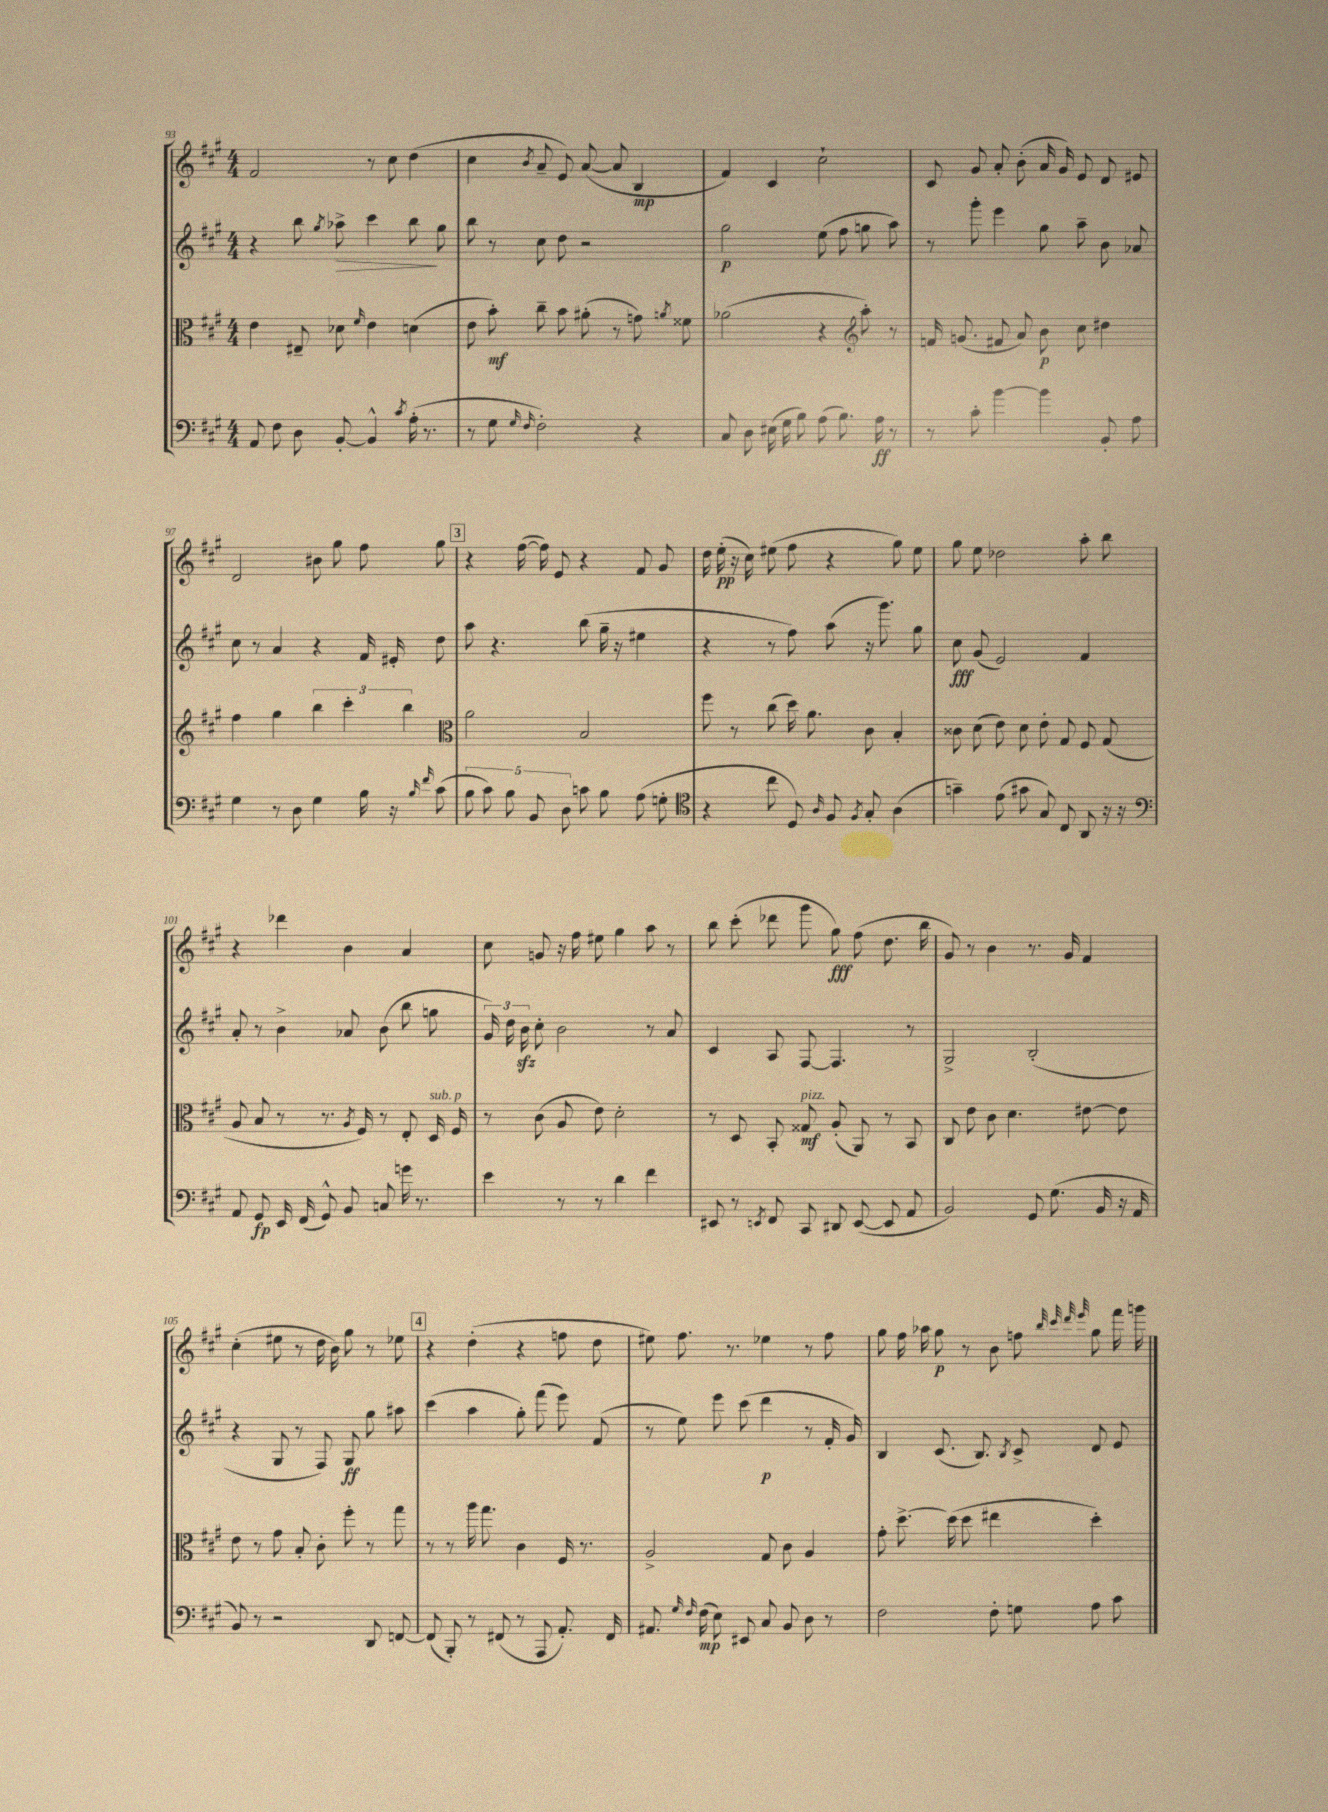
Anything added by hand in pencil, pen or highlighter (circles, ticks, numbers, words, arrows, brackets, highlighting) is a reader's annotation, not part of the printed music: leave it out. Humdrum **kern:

**kern	**kern	**kern	**kern
*staff4	*staff3	*staff2	*staff1
*clefF4	*clefC3	*clefG2	*clefG2
*k[f#c#g#]	*k[f#c#g#]	*k[f#c#g#]	*k[f#c#g#]
*M4/4	*M4/4	*M4/4	*M4/4
8AA/	4e\	4r	2f#/
8F#\	.	.	.
8D\	8E#~/	8bb\	.
.	.	8qgg#/	.
[8BB'/	8d-\	8aa-^\	.
.	16qqf#/	.	.
4BB^^/]	4e\	4ccc#\	8r
.	.	.	8cc#\
8qc#/	.	.	.
(16A'\	(4d\	8bb\	(4dd\
8.r	.	.	.
.	.	8gg#\	.
=	=	=	=
8r	8e\	8bb\	4cc#\
8G#\	8b'\)	8r	.
16qqG#/	.	.	.
16qqF#/	.	.	8qb/
2F#'\)	8cc#~\	8cc#\	8a~/
.	8b\	8dd\	8e/)
.	(8a#'\	2r	([8a/
.	8r	.	8a/]
4r	8g\)	.	4B/
.	8qa/	.	.
.	8f##\	.	.
=	=	=	=
8C#/	(2a-\	2gg#\	4f#/)
8D\	.	.	.
(16E#\	.	.	4c#/
16G#\	.	.	.
8B\)	.	.	.
(8A\	4r	(8ee\	2cc#`\
8.B\)	.	8ff#\	.
*	*clefG2	*	*
.	8aa'\)	8gg\	.
16A\	.	.	.
8r	8r	8aa\)	.
=	=	=	=
8r	16f/	8r	8c#/
.	(8.g/	.	.
8c#'\	.	8ggg#'\	8g#/
[4b\	8f#/	4eee\	8a'/
.	8a/)	.	(8b'\
4b\]	8b\	8gg#\	16a/
.	.	.	16g#/)
.	8cc#\	8aa~\	8e/
8BB'/	4dd#\	8b\	8d/
8A\	.	8a-/	8e#/
=	=	=	=
4G#\	4ff#\	8cc#\	2d/
.	.	8r	.
8r	4gg#\	4a/	.
8D\	.	.	.
4G#\	6bb\	4r	8b#\
.	.	.	8gg#\
.	6ccc#'\	.	.
16B\	.	16f#/	8ff#\
16r	.	16e#'/	.
.	6bb\	.	.
16qqB/	.	.	.
16qqf#/	.	.	.
(8c#\	.	8dd\	8gg#\
=	=	=	=
*	*clefC3	*	*
10B\	2a\	8aa\	4r
10c#\)	.	.	.
.	.	4.r	.
10B\	.	.	.
.	.	.	([16ff#\
10BB/	.	.	.
.	.	.	16ff#\])
.	.	.	8e/
10D\	.	.	.
8c\	2B/	(8bb\	4r
8B\	.	16gg#~\	.
.	.	16r	.
(8A\	.	4ee#\	8f#/
8G'\	.	.	8g#/
=	=	=	=
*clefC4	*	*	*
4r	8ff#\	4r	16dd\
.	.	.	(16ee'\
.	8r	.	16r
.	.	.	16cc#\)
8cc#\	(8cc#\	8r	(8ee#\
8D/)	16dd\)	8ff#\)	8ff#\
.	8.a\	.	.
16qqA/	.	.	.
8F#/	.	(8aa\	4r
8qF#/	.	.	.
8G#'/	8c#\	16r	.
.	.	8.ggg#\)	.
(4A\	4B'/	.	8gg#\)
.	.	8gg#\	8ee#\
=	=	=	=
4g~\)	8c##\	8cc#\	8gg#\
.	(8d\	(8g#/	8ee\
(8e\	8e\)	2e/)	2dd-\
8g#\	8d\	.	.
8G#/)	8e'\	.	.
8C#/	8G#/	.	.
8AA/	8F#/	4f#/	8aa'\
16r	(8G#/	.	8bb\
16r	.	.	.
=	=	=	=
*clefF4	*	*	*
8AA/	8A/	8a'/	4r
8GG#/	8B/	8r	.
16EE/	8r	4b^\	4ddd-\
(16FF#/	.	.	.
8GG#^^/)	8.r	.	.
8BB/	.	8a-/	4b\
.	8qA/	.	.
.	16F#/)	.	.
8C/	8r	(8b\	.
16g\	8E'/	8bb\	4a/
8.r	.	.	.
.	16D/	8gg\	.
.	16F#/	.	.
=	=	=	=
4e\	8r	24g#/)	8cc#\
.	.	24dd\	.
.	.	24b\	.
.	(8c#\	8cc#'\	8g/
8r	8A/	2b\	16r
.	.	.	16ff#\
8r	8e\)	.	8ee#\
4d\	2d'\	.	4gg#\
4f#\	.	8r	8aa\
.	.	8a/	8r
=	=	=	=
8EE#/	8r	4c#/	8bb\
8r	8D/	.	(8ccc#'\
8qEE/	.	.	.
8FF#/	8BB'/	8A/	8ddd-\
8CC#/	8G##/	[8F#/	8ggg#\
8DD#/	(8A'/	4.F#/]	8gg#\)
([8EE/	8AA/)	.	(8ff#\
8EE/]	8r	.	8.dd\
8AA/	8BB/	8r	.
.	.	.	16bb\
=	=	=	=
2BB/)	8C#/	2G#^/	8g#/)
.	8e\	.	8r
.	8c#\	.	4b\
.	4.d\	.	.
8GG#/	.	(2B'/	8.r
(8.G#\	.	.	.
.	.	.	16g#/
.	[8e#\	.	4f#/
16BB/	.	.	.
16r	8e#\]	.	.
16AA/	.	.	.
=	=	=	=
8BB/)	8e\	4r	(4cc#'\
8r	8r	.	.
2r	8g#\	8G#/	8ee#\
.	8B'/	8r	8r
.	8c#'\	8F#/)	16dd\
.	.	.	16b\)
.	8ff#'\	8G#/	8gg#\
8DD/	8r	8gg#\	8r
[8FF/	8gg#\	8aa#\	8ee-\
=	=	=	=
(8FF/]	8r	(4ccc#\	4r
8BBB'/)	8r	.	.
8r	16aa\	4aa\	(4dd'\
.	8.gg#\	.	.
(8FF#/	.	.	.
8r	4c#\	8gg#'\)	4r
8AAA/	.	(8fff#\	.
8.AA'/)	16F#/	8eee\)	8ff\
.	8.r	.	.
.	.	(8f#/	8dd\
16FF#/	.	.	.
=	=	=	=
8.AA#/	2A^/	8r	8ee#\)
.	.	8ee\)	8.ff#\
16qqG#/	.	.	.
16qqF#/	.	.	.
(16F#\	.	.	.
8E\)	.	8eee\	.
.	.	.	8.r
8EE#/	.	(8ccc#\	.
8C#/	8G#/	4ddd\	4ee-\
8BB/	8c#\	.	.
8D\	4A/	8r	8r
8r	.	16f#'/	8ff#\
.	.	16g#/)	.
=	=	=	=
2F#\	8g#'\	4B/	8gg#\
.	[8.dd^\	.	16ff#\
.	.	.	16aa-\
.	.	(8.c#/	8gg#\
.	(16dd\]	.	.
.	8dd\	.	8r
.	.	8.B/)	.
8F#'\	4ee#\	.	8b\
.	.	8qB/	.
8G\	.	8c#^/	8ff\
.	.	.	32qqbb/
.	.	.	32qqccc#/
.	.	.	32qqddd/
.	.	.	32qqeee/
8A\	4dd'\)	8d/	8gg#\
8c#\	.	8e/	16fff#\
.	.	.	16ggg\
==	==	==	==
*-	*-	*-	*-
